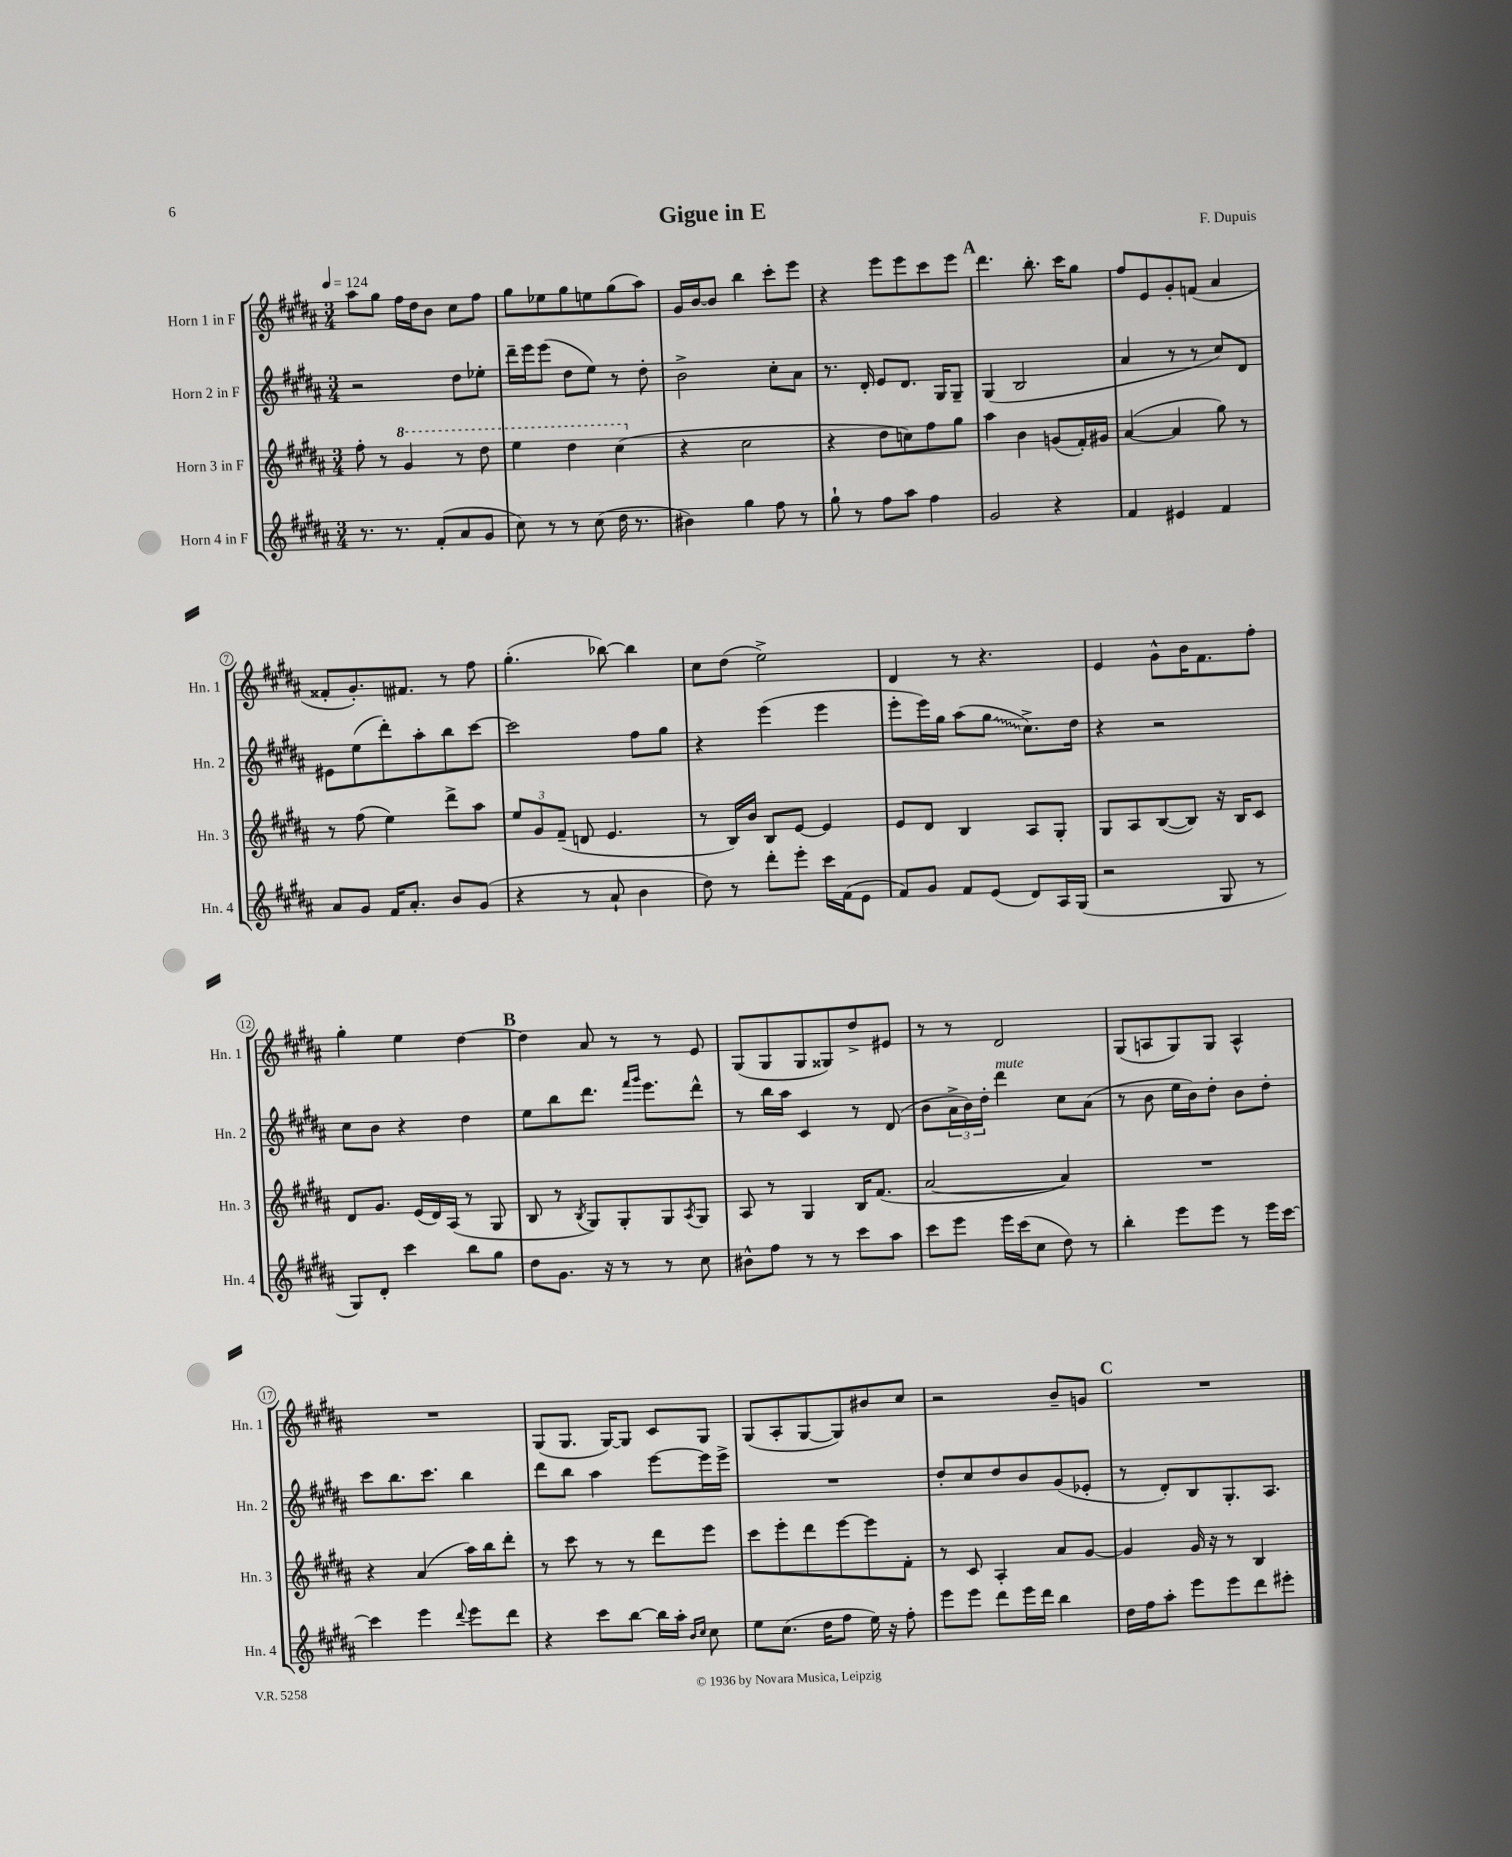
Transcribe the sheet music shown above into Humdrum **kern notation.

**kern	**kern	**kern	**kern
*staff4	*staff3	*staff2	*staff1
*clefG2	*clefG2	*clefG2	*clefG2
*k[f#c#g#d#a#]	*k[f#c#g#d#a#]	*k[f#c#g#d#a#]	*k[f#c#g#d#a#]
*M3/4	*M3/4	*M3/4	*M3/4
*MM124	*MM124	*MM124	*MM124
8.r	8ff#'	2r	8aa#
.	8r	.	8gg#
8.r	.	.	.
.	4gg#	.	16ff#
.	.	.	16dd#
(8f#'	.	.	8b
8a#	8r	8dd#	8cc#
8g#	8ddd#	8ee-'	8ff#
=	=	=	=
8cc#)	4eee	16ddd#~	8gg#
.	.	16eee	.
8r	.	(8eee	8ee-
8r	4ddd#	8dd#	8gg#
(8cc#	.	8ee)	8ee
16dd#	(4ccc#	8r	(8gg#
8.r	.	.	.
.	.	8dd#'	8aa#)
=	=	=	=
4b#)	4r	2b^	16g#
.	.	.	[16b
.	.	.	8b]
4gg#	2cc#	.	4bb
8ff#	.	8cc#'	8ccc#'
8r	.	8a#	8eee
=	=	=	=
8gg#`	4r	8.r	4r
8r	.	.	.
.	.	16d#'	.
8ff#	8dd#	8e	8eee
8aa#	8cc)	8.d#	8eee
4ff#	8ff#	.	8ccc#
.	.	16G#	.
.	8gg#	8G#~	8eee
=	=	=	=
2g#	4aa#	(4G#	4.ddd#
.	4b	2B	.
.	.	.	8.bb'
4r	(8g	.	.
.	.	.	16ccc#
.	16f#')	.	8gg#
.	16g#	.	.
=	=	=	=
4f#	([4a#	4a#	8ff#
.	.	.	8e
4e#	4a#]	8r	8g#'
.	.	8r	(8f
4f#	8gg#)	8cc#)	4a#
.	8r	8d#	.
=	=	=	=
8a#	8r	8e#	8f##'
8g#	(8ff#	(8ee	8.g#')
16f#	4ee)	8ddd#')	.
8.a#'	.	.	8.f#
.	.	8aa#'	.
8b	8ddd#^	8bb	8r
(8g#	8aa#	[8ccc#	8ff#
=	=	=	=
4r	12ee	2ccc#]	(4.gg#'
.	12g#	.	.
.	(12f#~	.	.
8r	8d	.	.
8a#`	4.e	.	[8bb-)
4b	.	8ff#	4bb-]
.	.	8gg#	.
=	=	=	=
8dd#)	8r	4r	8cc#
8r	16B)	.	(8dd#
.	16b	.	.
8ddd#'	8B	(4eee	2ee^)
8eee'	[8e	.	.
16ccc#	4e]	4eee	.
(16f#	.	.	.
8e	.	.	.
=	=	=	=
8f#)	8e	8eee'	4d#
8g#	8d#	16eee)	.
.	.	16gg#	.
8f#	4B	(8aa#	8r
(8e	.	8gg#	4.r
8d#)	8A#	8.cc#^)	.
16A#	8G#'	.	.
(16G#	.	16dd#	.
=	=	=	=
2r	8G#	4r	4e
.	8A#	.	.
.	([8B	2r	8g#^^
.	8B])	.	16b
.	.	.	8.f#
8G#	16r	.	.
.	16B	.	.
8r	8c#	.	8ff#'
=	=	=	=
8G#)	8d#	8cc#	4gg#'
8d#'	8.g#	8b	.
4ccc#	.	4r	4ee
.	(16e	.	.
.	16d#)	.	.
.	(16A#	.	.
8bb	8r	4dd#	[4dd#
8gg#	8G#	.	.
=	=	=	=
8dd#	8B	8ee	4dd#]
8.g#	8r	8bb	.
.	8qB	.	.
.	8G#)	8.ddd#	8a#
16r	.	.	.
8r	8G#'	.	8r
.	.	16qqfff#	.
.	.	16qqggg#	.
.	.	8.eee	.
8r	8G#	.	8r
.	8qA#	.	.
8cc#	8G#	8ddd#^^	8e
=	=	=	=
8b#^^	8A#	8r	(8G#
8ff#	8r	16bb	8G#
.	.	16aa#	.
8r	4G#	4c#	8G#
8r	.	.	8G##)
8ccc#	16B	8r	8dd#^
.	(8.f#	.	.
8aa#	.	(8d#	8e#
=	=	=	=
8ccc#	[2a#	8b	8r
8eee	.	24a#^	8r
.	.	24b)	.
.	.	24dd#'	.
16eee	.	4ddd#	2d#
(16ccc#	.	.	.
8cc#	.	.	.
8dd#)	4a#])	8cc#	.
8r	.	(8a#	.
=	=	=	=
4bb'	2.r	8r	(8G#
.	.	8b	8A
8eee	.	16ee	8G#)
.	.	16b)	.
8eee	.	8dd#'	8G#
8r	.	8b	4A^^
16eee	.	8dd#'	.
[16ccc#	.	.	.
=	=	=	=
4ccc#]	4r	8ccc#	2.r
.	.	8.bb	.
4eee	(4a#	.	.
.	.	8.ccc#	.
8qqddd#	.	.	.
8eee	16aa#)	4bb	.
.	16bb	.	.
8ddd#	8ddd#'	.	.
=	=	=	=
4r	8r	8ddd#	(8G#
.	8ccc#	8bb	8.G#
8ccc#	8r	4aa#	.
.	.	.	[16G#)
[8bb	8r	.	8G#]
16bb]	8ddd#	[8eee	8c#
16aa#'	.	.	.
16qqb	.	.	.
16qqcc#	.	.	.
8cc#	8eee	16eee]	8G#
.	.	16eee^	.
=	=	=	=
8ee	8ccc#	2.r	(8G#
(8.cc#	8eee'	.	8A#'
.	8ddd#	.	[8G#
16dd#	.	.	.
8ff#	[8eee	.	8G#])
16ee)	8eee]	.	8b#
16r	.	.	.
8ff#'	8f#'	.	8cc#
=	=	=	=
8eee	8r	8dd#'	2r
8eee	8c#	8cc#	.
8ddd#	4A#'	8dd#	.
16eee	.	8b	.
16ddd#	.	.	.
4bb	8a#	(8g#	8b~
.	[8g#	8e-'	8g
=	=	=	=
16dd#	4g#]	8r	2.r
16ff#	.	.	.
8aa#'	.	8d#')	.
8eee	16g#	8B	.
.	16r	.	.
8eee	8r	8.G#'	.
8ddd#	4B	.	.
.	.	8.A#	.
8eee#'	.	.	.
==	==	==	==
*-	*-	*-	*-
